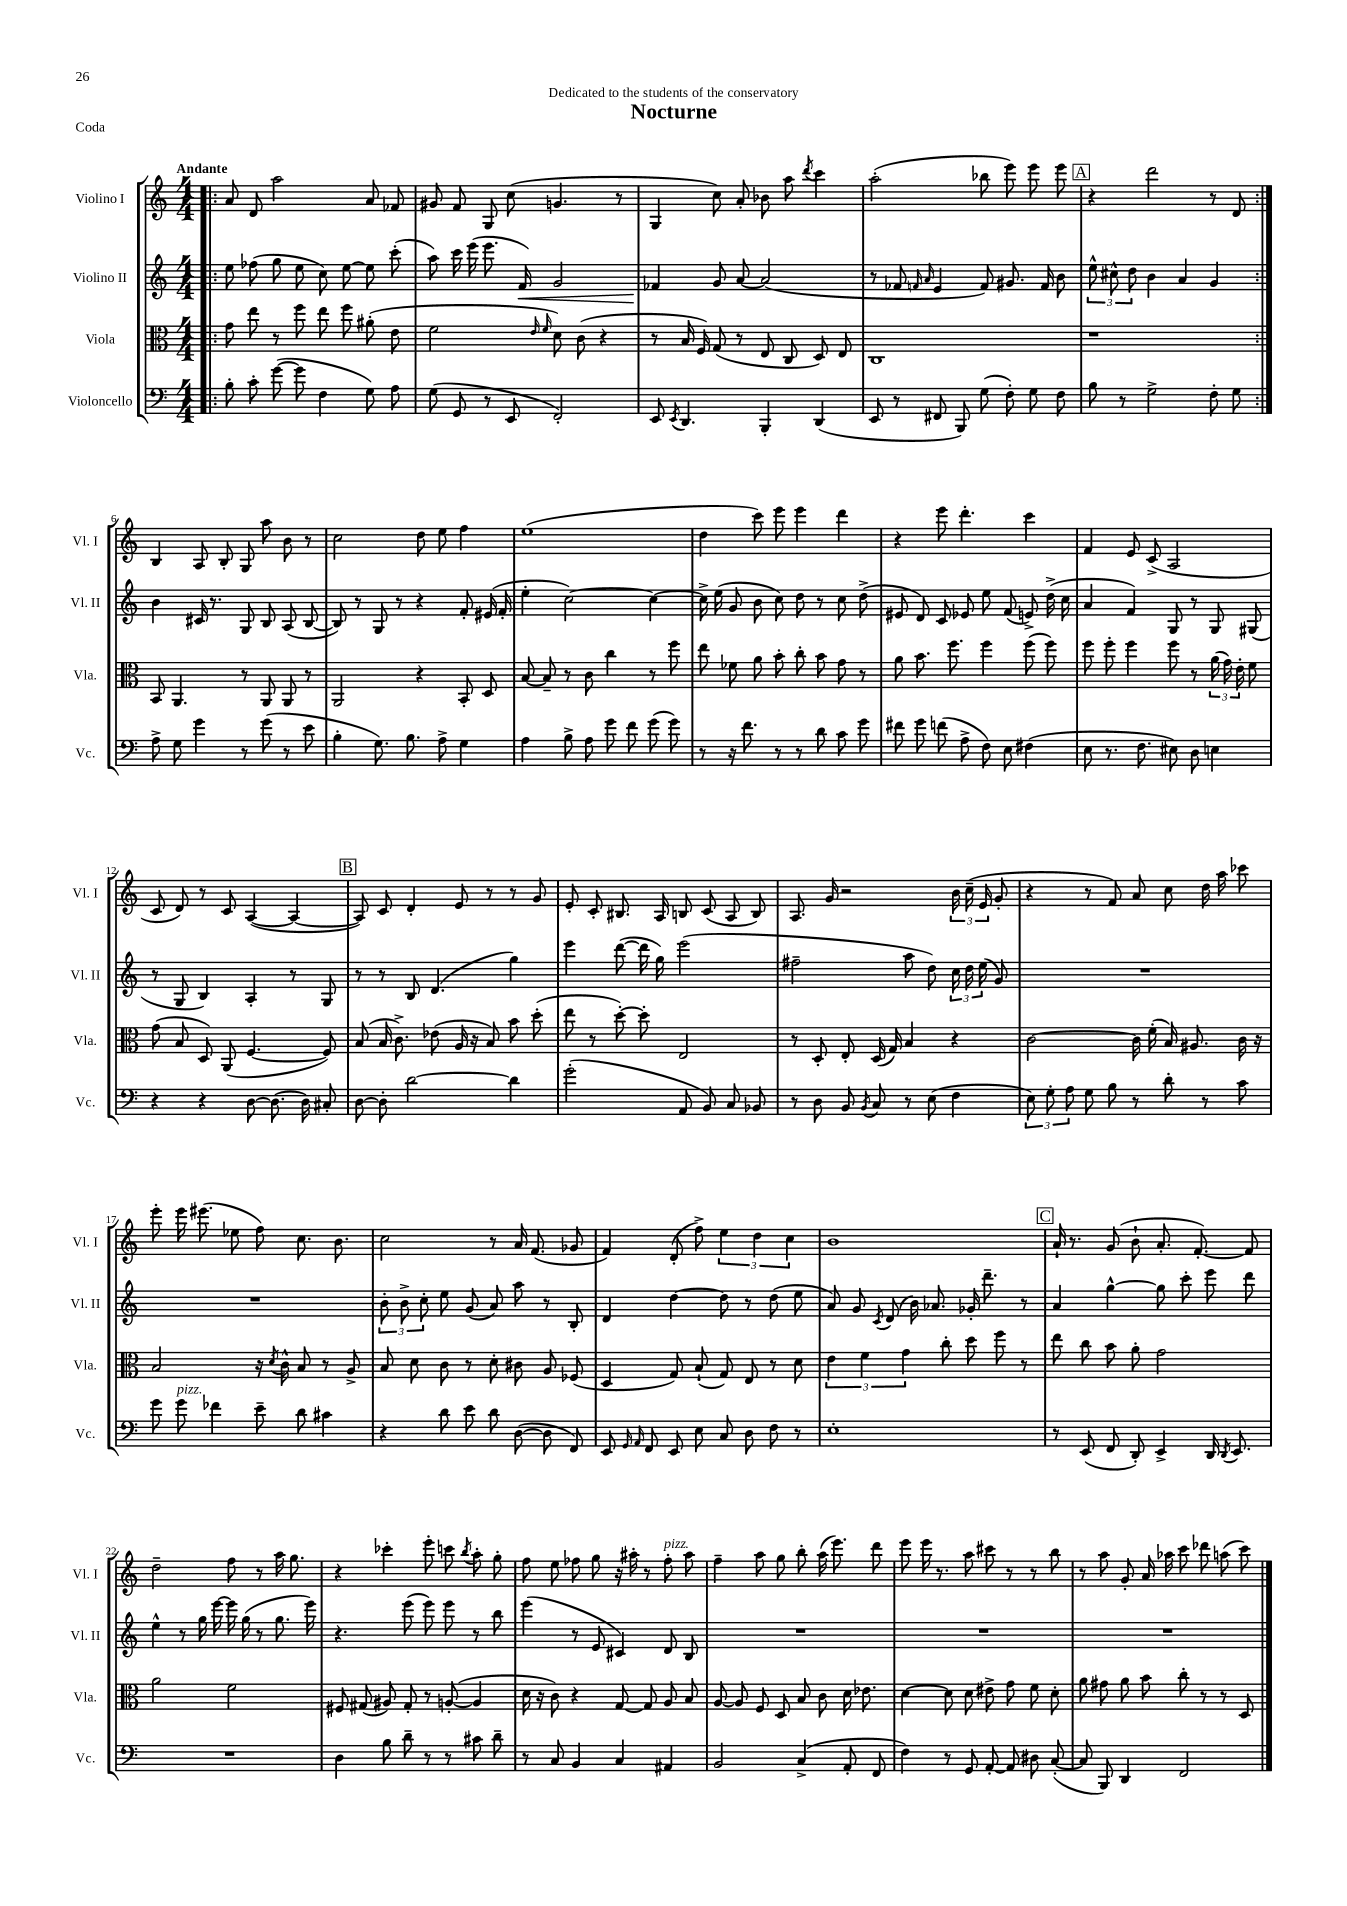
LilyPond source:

\header { title = "Nocturne" dedication = "Dedicated to the students of the conservatory" piece = "Coda" }
<<
\new StaffGroup <<
\new Staff = "s0" \with { instrumentName = "Violino I" shortInstrumentName = "Vl. I" } {
    \clef treble \key c \major \numericTimeSignature \time 4/4 \tempo "Andante"
    \autoBeamOff \repeat volta 2 { \bar ".|:" a'8 d'8 a''2 a'8 fes'8 |
    gis'8 f'8 g8 c''8( g'4. r8 |
    g4 c''8) a'8-. bes'8 a''8 \acciaccatura { d'''8 } c'''4 |
    a''2-.( bes''8 e'''8) e'''8 e'''8 |
    \mark \markup { \box "A" } r4 d'''2 r8 d'8 | }
    b4 a8 b8-. g8 a''8 b'8 r8 |
    c''2 d''8 e''8 f''4 |
    e''1( |
    d''4 c'''8) e'''8 e'''4 d'''4 |
    r4 e'''8 d'''4.-. c'''4 |
    f'4 e'8 c'8->( a2 |
    c'8 d'8) r8 c'8 a4~( a4~ |
    \mark \markup { \box "B" } a8) c'8 d'4-. e'8 r8 r8 g'8 |
    e'8-. c'8-. bis8. a16 b8 c'8( a8 b8) |
    a8. g'16 r2 \tuplet 3/2 { b'16 c''16--( e'16 } g'8-. |
    r4 r8 f'8) a'8 c''8 d''16 a''16 ces'''8 |
    e'''8-. e'''16 eis'''8.( ees''8 f''8) c''8. b'8. |
    c''2 r8 a'16 f'8.( ges'8 |
    f'4) d'8-.( f''8->) \tuplet 3/2 { e''4 d''4 c''4 } |
    b'1 |
    \mark \markup { \box "C" } a'16-! r8. g'8( b'8-! a'8.-. f'8.~-.) f'8 |
    d''2-- f''8 r8 a''16 g''8. |
    r4 ces'''4-. e'''8-. c'''8 \acciaccatura { b''8 } a''8-. g''8-. |
    f''8 e''8 fes''8 g''8 r16 ais''16-. r8 fes''8-.^\markup { \italic "pizz." } ais''8 |
    f''4-- a''8 g''8 b''8-. a''16( e'''8.) d'''8 |
    e'''8 e'''16 r8. a''8 cis'''8 r8 r8 b''8 |
    r8 a''8 g'8-. a'16 aes''16 c'''8 des'''8 a''8( c'''8) \bar "|." |
}
\new Staff = "s1" \with { instrumentName = "Violino II" shortInstrumentName = "Vl. II" } {
    \clef treble \key c \major \numericTimeSignature \time 4/4
    \autoBeamOff \repeat volta 2 { \bar ".|:" e''8 fes''8( g''8 e''8 c''8) e''8~ e''8 c'''8-.( |
    a''8) c'''16 e'''16( e'''8. f'16\<) g'2 |
    fes'4\! g'8 a'8~ a'2( |
    r8 fes'8 \grace { f'16 a'16 } e'4 f'8) gis'8. f'16 b'8 |
    \mark \markup { \box "A" } \tuplet 3/2 { e''8-^ cis''8-^ d''8 } b'4 a'4 g'4 | }
    b'4 cis'16 r8. g8 b8 a8( b8~ |
    b8) r8 g8 r8 r4 f'8-. eis'16( f'16-. |
    e''4-. c''2~) c''4~ |
    c''16-> e''16( g'8 b'8 c''8) d''8 r8 c''8 d''8->( |
    eis'8 d'8) c'8 ees'8 e''8 f'8( e'8->) d''16->( c''16 |
    a'4 f'4) g8 r8 g8 gis8( |
    r8 g8 b4) a4-. r8 g8 |
    \mark \markup { \box "B" } r8 r8 b8 d'4.( g''4) |
    e'''4 d'''8~( d'''16 g''16) e'''2( |
    fis''2-- a''8 d''8) \tuplet 3/2 { c''16 d''16 e''16( } g'8) |
    R1 |
    R1 |
    \tuplet 3/2 { b'8-. b'8-> c''8-. } e''8 g'8( a'8) a''8 r8 b8-. |
    d'4 d''4~ d''8 r8 d''8( e''8 |
    a'8) g'8 \acciaccatura { c'8 } d'8( b'16) aes'8. ges'16-. d'''8.-- r8 |
    \mark \markup { \box "C" } a'4 g''4~-^ g''8 c'''8-. e'''8 d'''8 |
    e''4-^ r8 g''16 e'''16~ e'''16 g''16( r8 g''8. e'''16) |
    r4. e'''8( e'''8) e'''8 r8 b''8 |
    e'''4( r8 e'8 cis'4) d'8 b8 |
    R1 |
    R1 |
    R1 \bar "|." |
}
\new Staff = "s2" \with { instrumentName = "Viola" shortInstrumentName = "Vla." } {
    \clef alto \key c \major \numericTimeSignature \time 4/4
    \autoBeamOff \repeat volta 2 { \bar ".|:" g'8 e''8 r8 f''8 e''8 f''8 ais'8-.( e'8 |
    f'2 \grace { e'16 f'16 } d'8) c'8( r4 |
    r8 b16 f16) g8( r8 e8 c8 d8) e8 |
    c1 |
    \mark \markup { \box "A" } r1 | }
    b,8 a,4. r8 a,8 a,8 r8 |
    a,2 r4 b,8-. d8 |
    b8~ b8-- r8 c'8 c''4 r8 f''8 |
    e''8 fes'8 a'8 b'8-. c''8-. b'8 g'8 r8 |
    a'8 b'8. f''8. f''4 f''8( f''8) |
    f''8 f''8-. f''4 f''8 r8 \tuplet 3/2 { a'16( g'16) e'16-. } f'8 |
    g'8( b8 d8) a,8( f4.~ f8) |
    \mark \markup { \box "B" } b8( b16 c'8.->) ees'8( a16 r16 b8) b'8 d''8-.( |
    e''8 r8 d''8~-.) d''8-. e2 |
    r8 d8-. e8-. d16( g16) b4 r4 |
    c'2~ c'16 f'16-.( b16) ais8. c'16 r16 |
    b2 r16 \acciaccatura { d'8 } c'16-^ b8 r8 a8-> |
    b8 d'8 c'8 r8 d'8-. cis'8 a8 fes8( |
    d4 g8) b8-!( g8) e8 r8 d'8 |
    \tuplet 3/2 { e'4 f'4 g'4 } c''8-. d''8 f''8 r8 |
    \mark \markup { \box "C" } e''8 c''8 b'8 a'8-. g'2 |
    a'2 f'2 |
    fis8 gis8( ais8) gis8-. r8 a8~-.( a4 |
    d'16 r16 c'8) r4 g8~ g8 a8 b8 |
    a8~ a8 f8 d8 b8 c'8 d'16 ees'8. |
    d'4~ d'8 d'8 eis'8-> g'8 f'8 d'8-. |
    a'8 gis'8 a'8 b'8 c''8-. r8 r8 d8 \bar "|." |
}
\new Staff = "s3" \with { instrumentName = "Violoncello" shortInstrumentName = "Vc." } {
    \clef bass \key c \major \numericTimeSignature \time 4/4
    \autoBeamOff \repeat volta 2 { \bar ".|:" b8-. c'8-. g'8~( g'8 f4 g8) a8 |
    g8( g,8 r8 e,8 f,2-.) |
    e,8 \acciaccatura { e,8 } d,4. b,,4-. d,4( |
    e,8 r8 fis,8 b,,8) g8( f8-.) g8 f8 |
    \mark \markup { \box "A" } b8 r8 g2-> f8-. g8 | }
    a8-> g8 g'4 r8 g'8( r8 e'8 |
    b4-. g8.) b8. a8-> g4 |
    a4 b8-> a8 g'8 f'8 g'8( g'8) |
    r8 r16 f'8. r8 r8 d'8 c'8 g'8 |
    fis'8 g'8 f'8( a8-> f8) e8 fis4( |
    e8 r8. f8. eis8) d8 e4 |
    r4 r4 d8~ d8.( d16) cis8-. |
    \mark \markup { \box "B" } d8~ d8-. d'2~ d'4 |
    g'2-.( a,8 b,8) c8 bes,8 |
    r8 d8 b,8 \acciaccatura { b,8 } c8 r8 e8( f4 |
    \tuplet 3/2 { e8) g8-. a8 } g8 b8 r8 d'8-. r8 c'8 |
    g'8 g'8^\markup { \italic "pizz." } fes'4 e'8-- d'8 cis'4 |
    r4 d'8 e'8 d'8 d8~( d8 f,8) |
    e,8 \grace { g,16 a,16 } f,8 e,8 e8 c8 d8 f8 r8 |
    e1-. |
    \mark \markup { \box "C" } r8 e,8( f,8 d,8-.) e,4-> d,16 \acciaccatura { d,8 } e,8. |
    R1 |
    d4 b8 d'8-- r8 r8 cis'8 d'8-- |
    r8 c8 b,4 c4 ais,4 |
    b,2 c4->( a,8-. f,8 |
    f4) r8 g,8 a,8~-. a,8 dis8 c8~-.( |
    c8 b,,8) d,4 f,2 \bar "|." |
}
>>
>>
